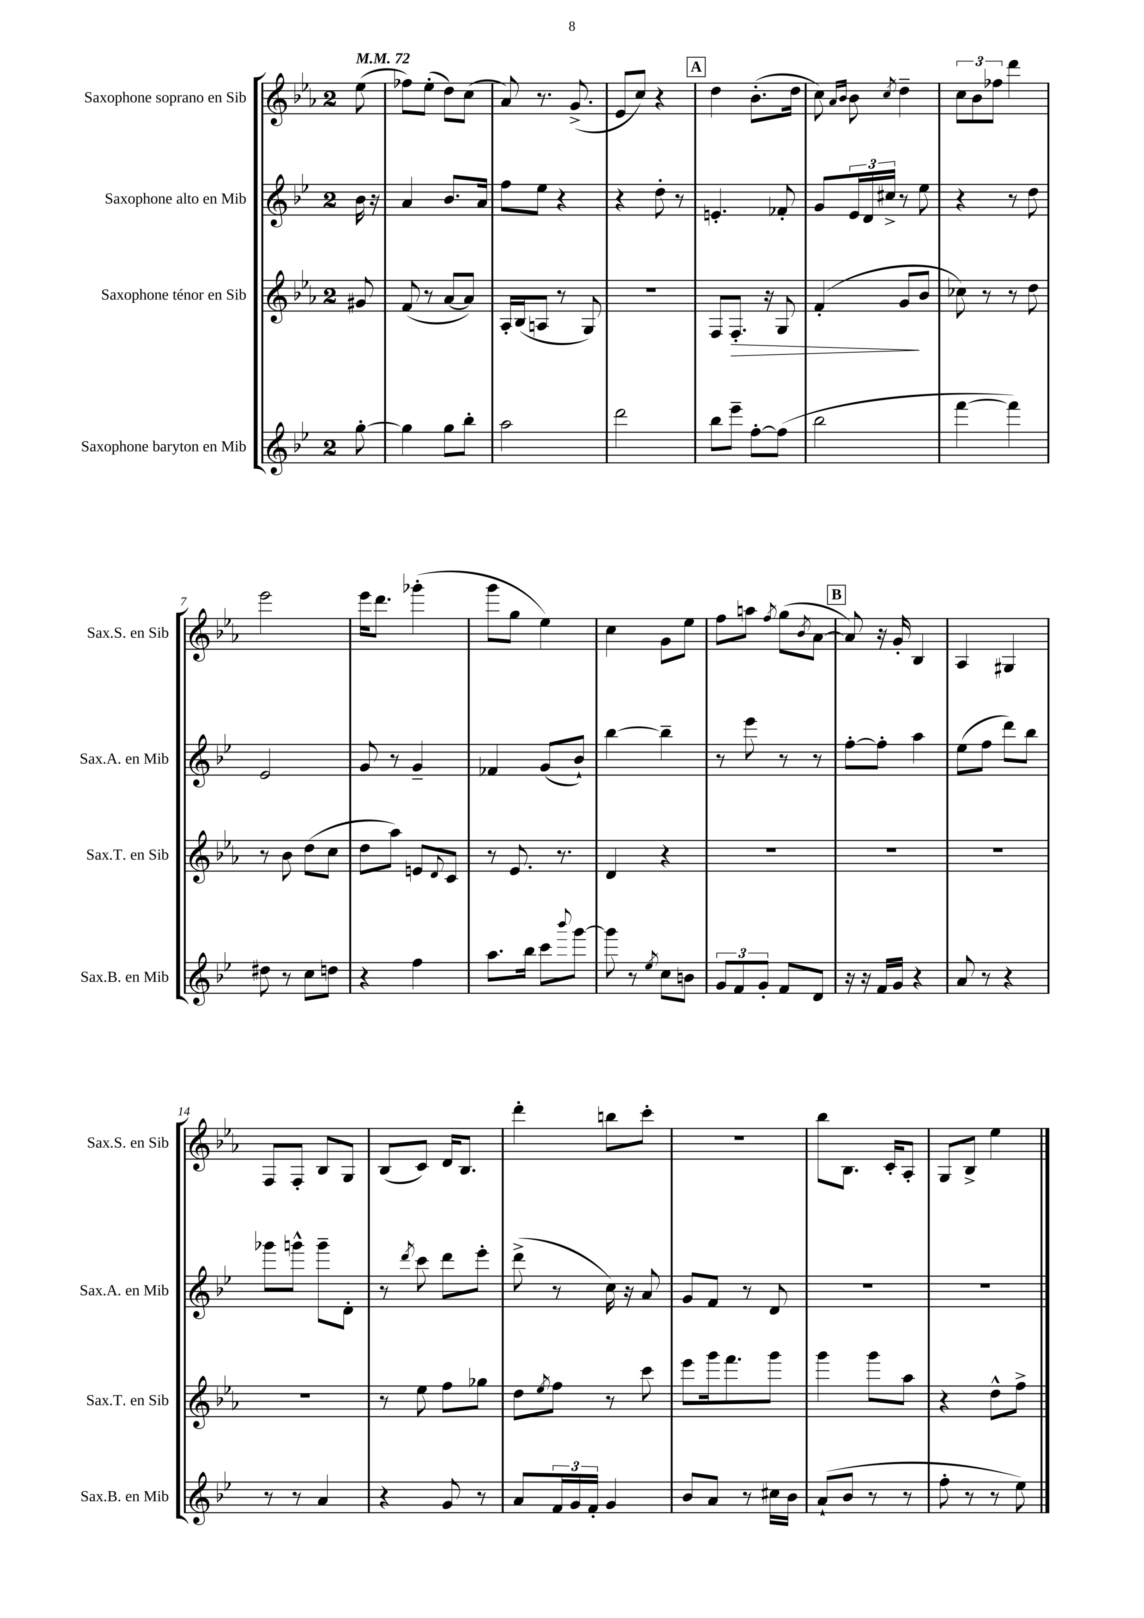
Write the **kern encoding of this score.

**kern	**kern	**dynam	**kern	**kern
*part4	*part3	*part3	*part2	*part1
*staff4	*staff3	*staff3	*staff2	*staff1
*I"Saxophone baryton en Mib	*I"Saxophone ténor en Sib	*	*I"Saxophone alto en Mib	*I"Saxophone soprano en Sib
*I'Sax.B. en Mib	*I'Sax.T. en Sib	*	*I'Sax.A. en Mib	*I'Sax.S. en Sib
*clefG2	*clefG2	*	*clefG2	*clefG2
*k[b-e-]	*k[b-e-a-]	*	*k[b-e-]	*k[b-e-a-]
*M2/4	*M2/4	*	*M2/4	*M2/4
*MM72	*MM72	*	*MM72	*MM72
=	=	=	=	=
[8gg'\	8g#X/	.	16b-\	(8ee-\
.	.	.	16r	.
=1	=1	=1	=1	=1
4gg\]	(8f/	.	4a/	8ff-X\L)
.	8r	.	.	(8ee-'\J
8gg\L	[8a-/L	.	8.b-/L	8dd\L)
8bb-'\J	8a-/J])	.	.	(8cc\J
.	.	.	16a/Jk	.
=2	=2	=2	=2	=2
2aa\	16A-'/LL	.	8ff\L	8a-/)
.	(16B-/J	.	.	.
.	8An/J	.	8ee-\J	8.r
.	8r	.	4r	.
.	.	.	.	(8.g^/
.	8G/)	.	.	.
=3	=3	=3	=3	=3
2ddd\	2r	.	4r	8e-/L
.	.	.	.	8cc/J)
.	.	.	8dd'\	4r
.	.	.	8r	.
!!LO:REH:place=s1:t=A
=4	=4	=4	=4	=4
8bb-\L	8F/L	.	4.en'/	4dd\
!	!	!LO:HP:b	!	!
8eee-~\J	8.F'/J	>	.	.
[8ff'\L	.	.	.	(8.b-'\L
.	16r	.	.	.
(8ff\J]	8G/	.	8f-X'/	.
.	.	.	.	16dd\Jk
=5	=5	=5	=5	=5
2bb-\	(4f'/	.	8g/L	8cc\)
.	.	.	.	16qqa-/LL
.	.	.	.	16qqb-/JJ
.	.	.	24e-/L	8b-\
.	.	.	24d/	.
.	.	.	24cc#X^/JJ	.
.	.	.	.	8qcc/
.	8g/L	.	8r	4dd~\
.	8b-/J	]	8ee-\	.
=6	=6	=6	=6	=6
[4fff\	8cc-X\)	.	4r	12cc\L
.	.	.	.	12b-\
.	8r	.	.	.
.	.	.	.	12ff-X\J
4fff\])	8r	.	8r	4ddd\
.	8dd\	.	8dd\	.
!!LO:LB:g=z
=7	=7	=7	=7	=7
8dd#X\	8r	.	2e-/	2eee-\
8r	8b-\	.	.	.
8cc\L	(8dd\L	.	.	.
8ddn\J	8cc\J	.	.	.
=8	=8	=8	=8	=8
4r	8dd\L	.	8g/	16eee-\KL
.	.	.	.	8.ddd\J
.	8aa-\J)	.	8r	.
4ff\	8en/L	.	4g~/	(4ggg-X'\
.	8qqd/	.	.	.
.	8c/J	.	.	.
=9	=9	=9	=9	=9
8.aa\L	8r	.	4f-X/	8ggg\L
.	8.e-/	.	.	8gg\J
16bb-\Jk	.	.	.	.
8ccc\L	.	.	(8g/L	4ee-\)
.	8.r	.	.	.
8qqbbb-/	.	.	.	.
[8ggg\J	.	.	8b-`/J)	.
=10	=10	=10	=10	=10
8ggg\]	4d/	.	[4bb-\	4cc\
8r	.	.	.	.
8qee-/	.	.	.	.
8cc\L	4r	.	4bb-~\]	8g\L
8bn\J	.	.	.	8ee-\J
=11	=11	=11	=11	=11
12g/L	2r	.	8r	8ff\L
12f/	.	.	.	.
.	.	.	8eee-\	8aan\J
12g'/J	.	.	.	.
.	.	.	.	8qff/
8f/L	.	.	8r	(8gg\L
.	.	.	.	8qb-/
8d/J	.	.	8r	[8a-\J
!!LO:REH:place=s1:t=B
=12	=12	=12	=12	=12
16r	2r	.	[8ff'\L	8a-/])
16r	.	.	.	.
16f/LL	.	.	8ff'\J]	16r
16g/JJ	.	.	.	16g'/
4r	.	.	4aa\	4B-/
=13	=13	=13	=13	=13
8a/	2r	.	(8ee-\L	4A-/
8r	.	.	8ff\J	.
4r	.	.	8ddd\L)	4G#X/
.	.	.	8bb-\J	.
!!LO:LB:g=z
=14	=14	=14	=14	=14
8r	2r	.	8ggg-X\L	8F/L
8r	.	.	8gggn^^\J	8F'/J
4a/	.	.	8ggg~\L	8B-/L
.	.	.	8d'\J	8G/J
=15	=15	=15	=15	=15
4r	8r	.	8r	(8B-/L
.	.	.	8qddd/	.
.	8ee-\	.	8ccc\	8c/J)
8g/	8ff\L	.	8ddd\L	16d/KL
.	.	.	.	8.B-/J
8r	8gg-X\J	.	8eee-'\J	.
=16	=16	=16	=16	=16
8a/L	8dd\L	.	(8ddd^\	4ddd'\
.	8qee-/	.	.	.
24f/L	8ff\J	.	8r	.
24g/	.	.	.	.
24f'/JJ	.	.	.	.
4g/	8r	.	16cc\)	8bbn\L
.	.	.	16r	.
.	8ccc\	.	8a/	8ccc'\J
=17	=17	=17	=17	=17
8b-/L	8eee-\L	.	8g/L	2r
8a/J	16ggg\k	.	8f/J	.
.	8.fff\	.	.	.
8r	.	.	8r	.
16cc#X\LL	8ggg\J	.	8d/	.
16b-\JJ	.	.	.	.
=18	=18	=18	=18	=18
(8a`/L	4ggg\	.	2r	8bb-\L
8b-/J	.	.	.	8.B-\J
8r	8ggg\L	.	.	.
.	.	.	.	16c'/KL
8r	8aa-\J	.	.	8A-'/J
=19	=19	=19	=19	=19
8ff'\	4r	.	2r	8G/L
8r	.	.	.	8B-^/J
8r	8dd^^\L	.	.	4ee-\
8ee-\)	8ff^\J	.	.	.
==	==	==	==	==
*-	*-	*-	*-	*-
